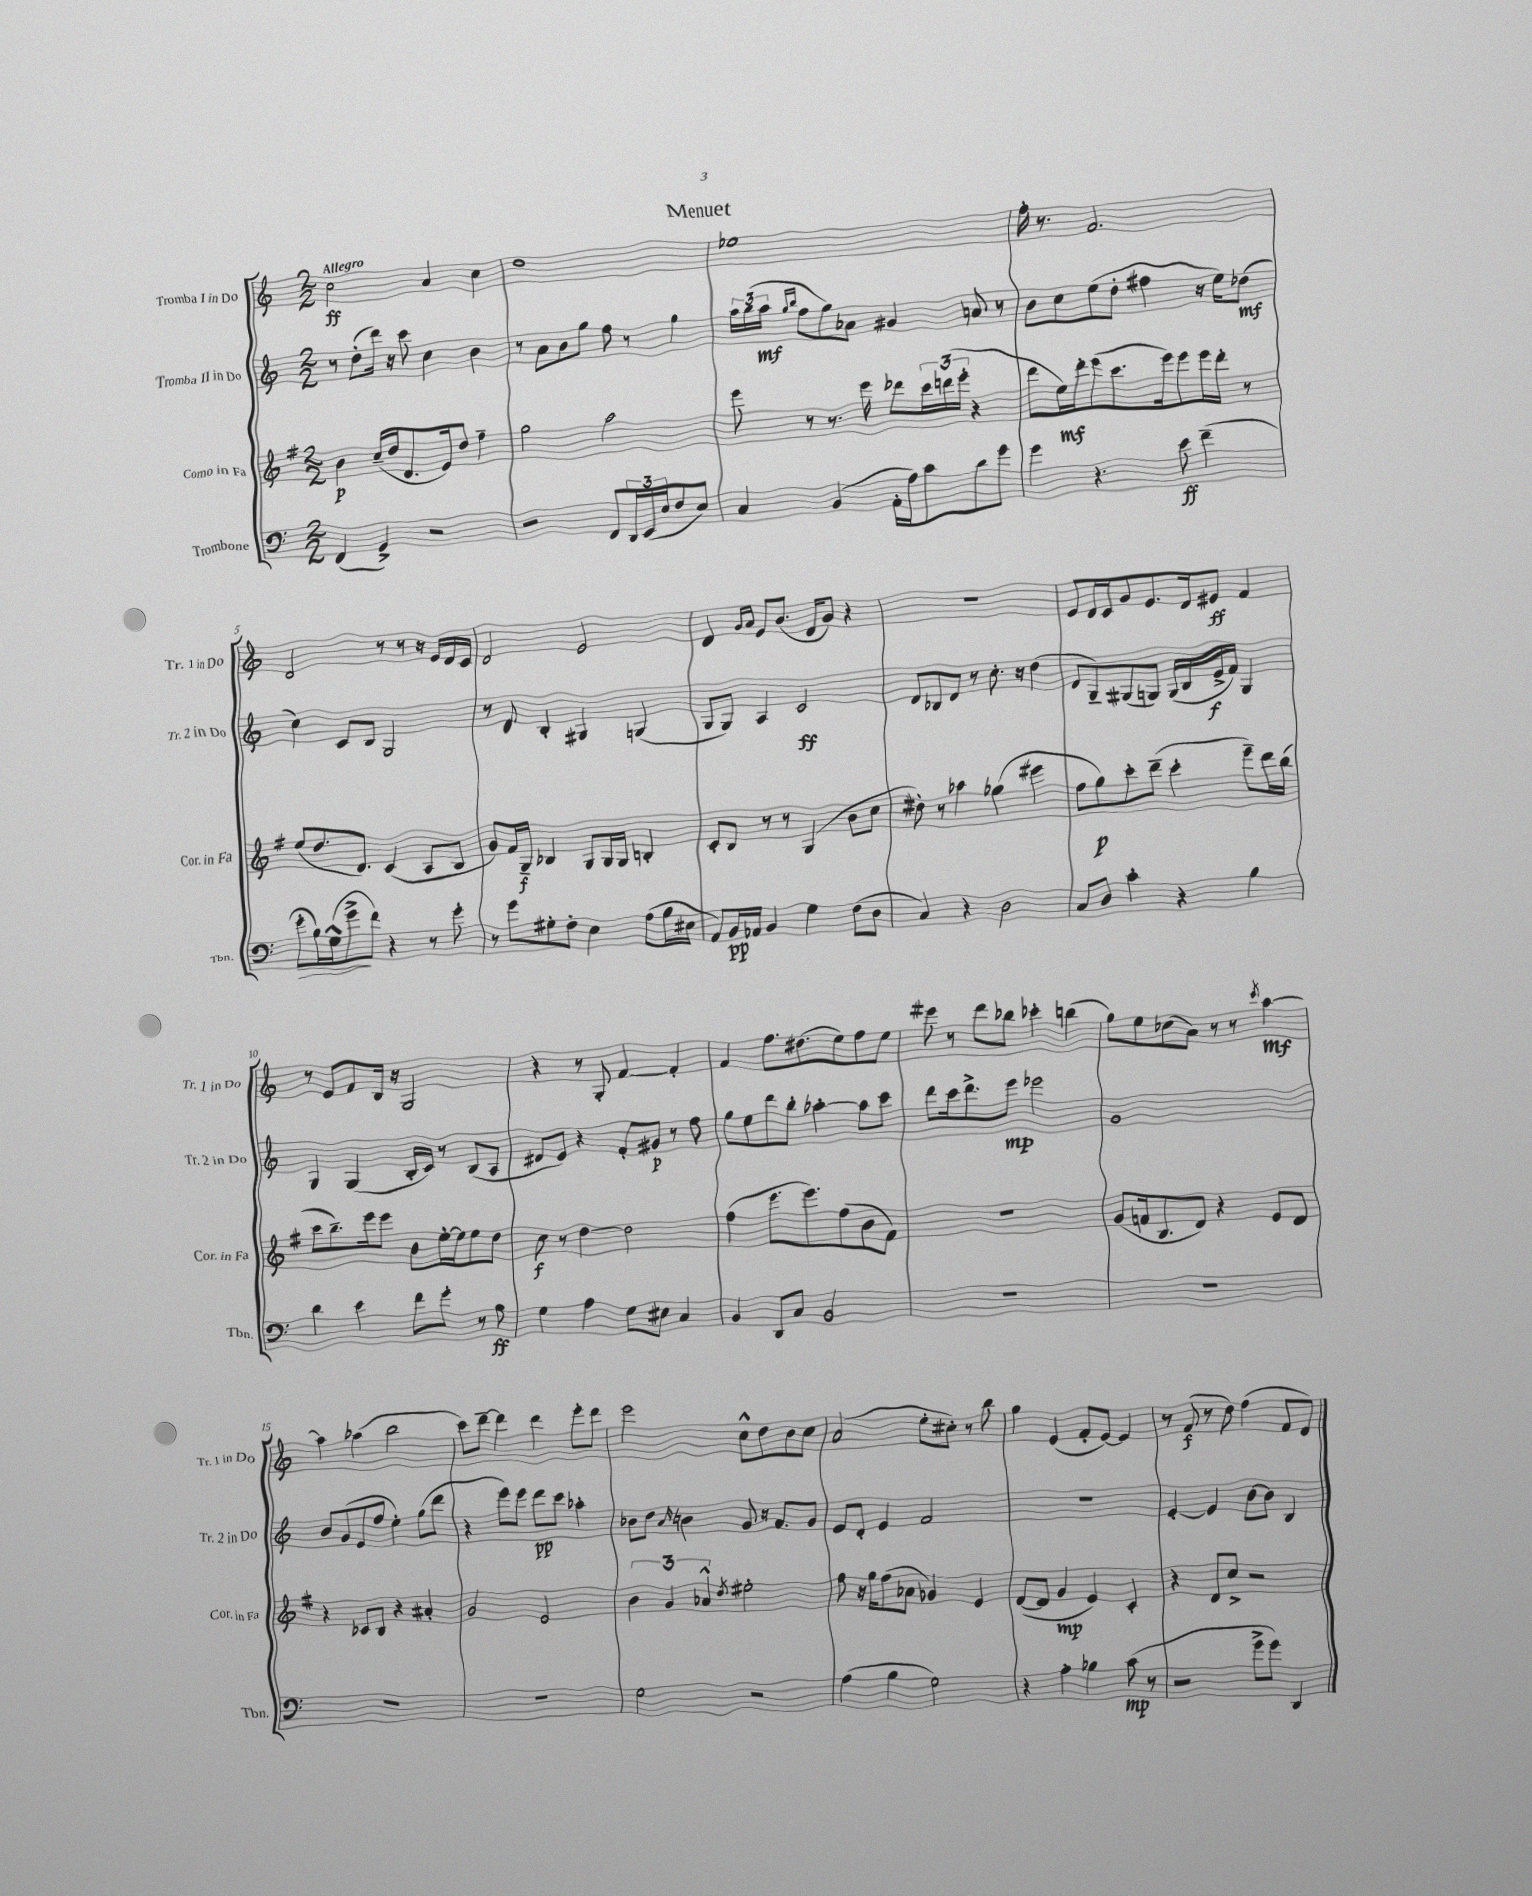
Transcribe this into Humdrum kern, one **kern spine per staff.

**kern	**kern	**kern	**kern
*staff4	*staff3	*staff2	*staff1
*clefF4	*clefG2	*clefG2	*clefG2
*k[]	*k[f#]	*k[]	*k[]
*M2/2	*M2/2	*M2/2	*M2/2
(4FF	4b	8r	2cc
.	.	(8dd'	.
4GG^)	(16cc~	16ddd)	.
.	16dd	16r	.
.	8.d	8ccc	.
2r	.	4cc	4a
.	16e)	.	.
.	8dd	.	.
.	4ff#~	4b	4cc
=	=	=	=
2r	2gg	8r	1dd
.	.	8a	.
.	.	8b	.
.	.	8gg	.
8FF	2aa	8ff	.
24DD	.	8r	.
(24EE	.	.	.
24E	.	.	.
8F	.	4gg	.
8E)	.	.	.
=	=	=	=
4C	8eee	24aa	1ee-
.	.	(24bb	.
.	.	24aa	.
.	.	16qqgg	.
.	.	16qqbb	.
.	8r	8ff	.
(4BB	8.r	8gg)	.
.	.	8a-	.
.	16eee	.	.
16AA'	8ddd-	4g#	.
16A)	.	.	.
8c	24ccc	.	.
.	(24ddd	.	.
.	24eee'	.	.
8d	4r	8a	.
8g	.	8r	.
=	=	=	=
4g	8ddd	8b	16ff'
.	.	.	8.r
.	16ee)	8cc	.
.	16ddd'	.	.
4.r	(8eee	(8ee	2.f
.	8.ccc	8dd'	.
.	.	4ff#	.
.	16eee)	.	.
8e	8eee	.	.
(4f~	16eee	16r	.
.	16ddd'	16ee)	.
.	8r	(8dd-	.
=	=	=	=
8g'	(8ee	4cc)	2d
16B)	8.dd	.	.
(16G^^	.	.	.
8g^	.	8c	.
.	8.d)	.	.
8f)	.	8B	.
4r	(4c	2G	8r
.	.	.	8r
8r	8A	.	16r
.	.	.	16e
8g'	8B	.	16d
.	.	.	16c
=	=	=	=
8r	8g)	8r	2d
8g	16f#	8d	.
.	16G~	.	.
8G#'	4B-	4B'	.
8F'	.	.	.
4E	8G	4G#	2e
.	16G	.	.
.	16G	.	.
(8A	4B'	(4G	.
16B	.	.	.
16E#	.	.	.
=	=	=	=
8AA)	8c'	8G	4d
16BB	8B	8G)	.
16AA-	.	.	.
.	.	.	16qqg
.	.	.	16qqa
4BB	8r	4A	8e
.	8r	.	(8.b
4G	(4G	2c	.
.	.	.	16d
.	.	.	8g)
(8F	8b	.	4r
8D	8cc	.	.
=	=	=	=
4C)	8dd#')	8d	1r
.	8r	8B-	.
4r	4aa-	8d	.
.	.	8r	.
2D	(4gg-	8.cc'	.
.	.	16r	.
.	4eee#	(4dd	.
=	=	=	=
8C	8ff#	8d	8e
8D	8gg)	8G~)	16d
.	.	.	16c
4c'	8ccc'	(8G#	8g
.	(8ddd~	8G)	8.e
4r	4ccc'	(16G	.
.	.	16B	16d
.	.	16e^	8e#
.	.	16f)	.
4B	8eee~)	4G	4f
.	16ddd	.	.
.	(16bb	.	.
=	=	=	=
4d	8ccc	4G	8r
.	8.bb~)	.	8e
4e	.	(4G	8f
.	16eee	.	.
.	8eee	.	16B
.	.	.	16r
8f	8b	16B'	2G
.	.	16c)	.
8g'	[16ee'	8r	.
.	16ee]	.	.
8r	8ee	(8B	.
8B	8dd	8A	.
=	=	=	=
4G	8cc	8d#	4r
.	8r	8e)	.
4A	[4dd	4r	8r
.	.	.	8G'
8G	2dd]	8f'	[4f
8E#	.	8g#	.
4C	.	8r	4f']
.	.	8ff	.
=	=	=	=
4BB	(4ff#	8gg	4f
.	.	8ee	.
8DD	8.eee	8ddd	8.ff
8C	.	8bb'	.
.	8.eee)	.	(8.dd#
2BB	.	[4aa-'	.
.	(8ff#	.	8ee)
.	8b	8aa-]	8ff
.	8f#)	8ccc	8ee
=	=	=	=
1r	1r	8ddd	8eee#
.	.	16ccc	8r
.	.	8.ddd^	.
.	.	.	8ddd
.	.	8eee	8bb-
.	.	2eee-	4ccc-'
.	.	.	(4bb
=	=	=	=
1r	(8g	1g	8gg)
.	16f	.	8ee
.	8.B	.	.
.	.	.	(8cc-
.	8d)	.	8a)
.	4r	.	8r
.	.	.	8r
.	.	.	8qccc
.	8e	.	[4aa
.	8d	.	.
=	=	=	=
1r	4r	8b	4aa]
.	.	(8g	.
.	8c-	8e	(4aa-
.	8B	8ff	.
.	4r	4ee')	2bb
.	4a#'	(8gg	.
.	.	8ddd	.
=	=	=	=
1r	2g	4r	8ccc)
.	.	.	[8ddd~
.	.	8eee)	4ddd]
.	.	8eee	.
.	2e	8ddd	4ddd
.	.	8ccc	.
.	.	4aa-'	8eee'
.	.	.	8ddd
=	=	=	=
2G	6b	8b-	2eee
.	.	8dd	.
.	6g	.	.
.	.	16qqa	.
.	.	4b	.
.	6a-^^	.	.
.	8qdd	.	.
2r	2ee#'	8g	8cc^^
.	.	16r	8dd
.	.	8.f	.
.	.	.	8b
.	.	8g	8cc
=	=	=	=
(4A	8ff#	8e	(2a
.	16r	8d'	.
.	16gg	.	.
4B	(8ff#	4e	.
.	8a-	.	.
2G)	4g-)	2f	8ee'
.	.	.	8cc#')
.	4e	.	8r
.	.	.	8bb
=	=	=	=
4r	([8d	1r	4gg
.	8d]	.	.
4A'	4g	.	(4e
4B-	4e)	.	8f'
.	.	.	[8e)
(8c	4c'	.	4e]
8r	.	.	.
=	=	=	=
2r	4r	[4e'	8r
.	.	.	(8f
.	8d	4e]	8r
.	8cc^	.	8dd)
8g^	2r	[8b	(4ff
8g)	.	8b]	.
4DD	.	4B	8f
.	.	.	8d)
==	==	==	==
*-	*-	*-	*-
